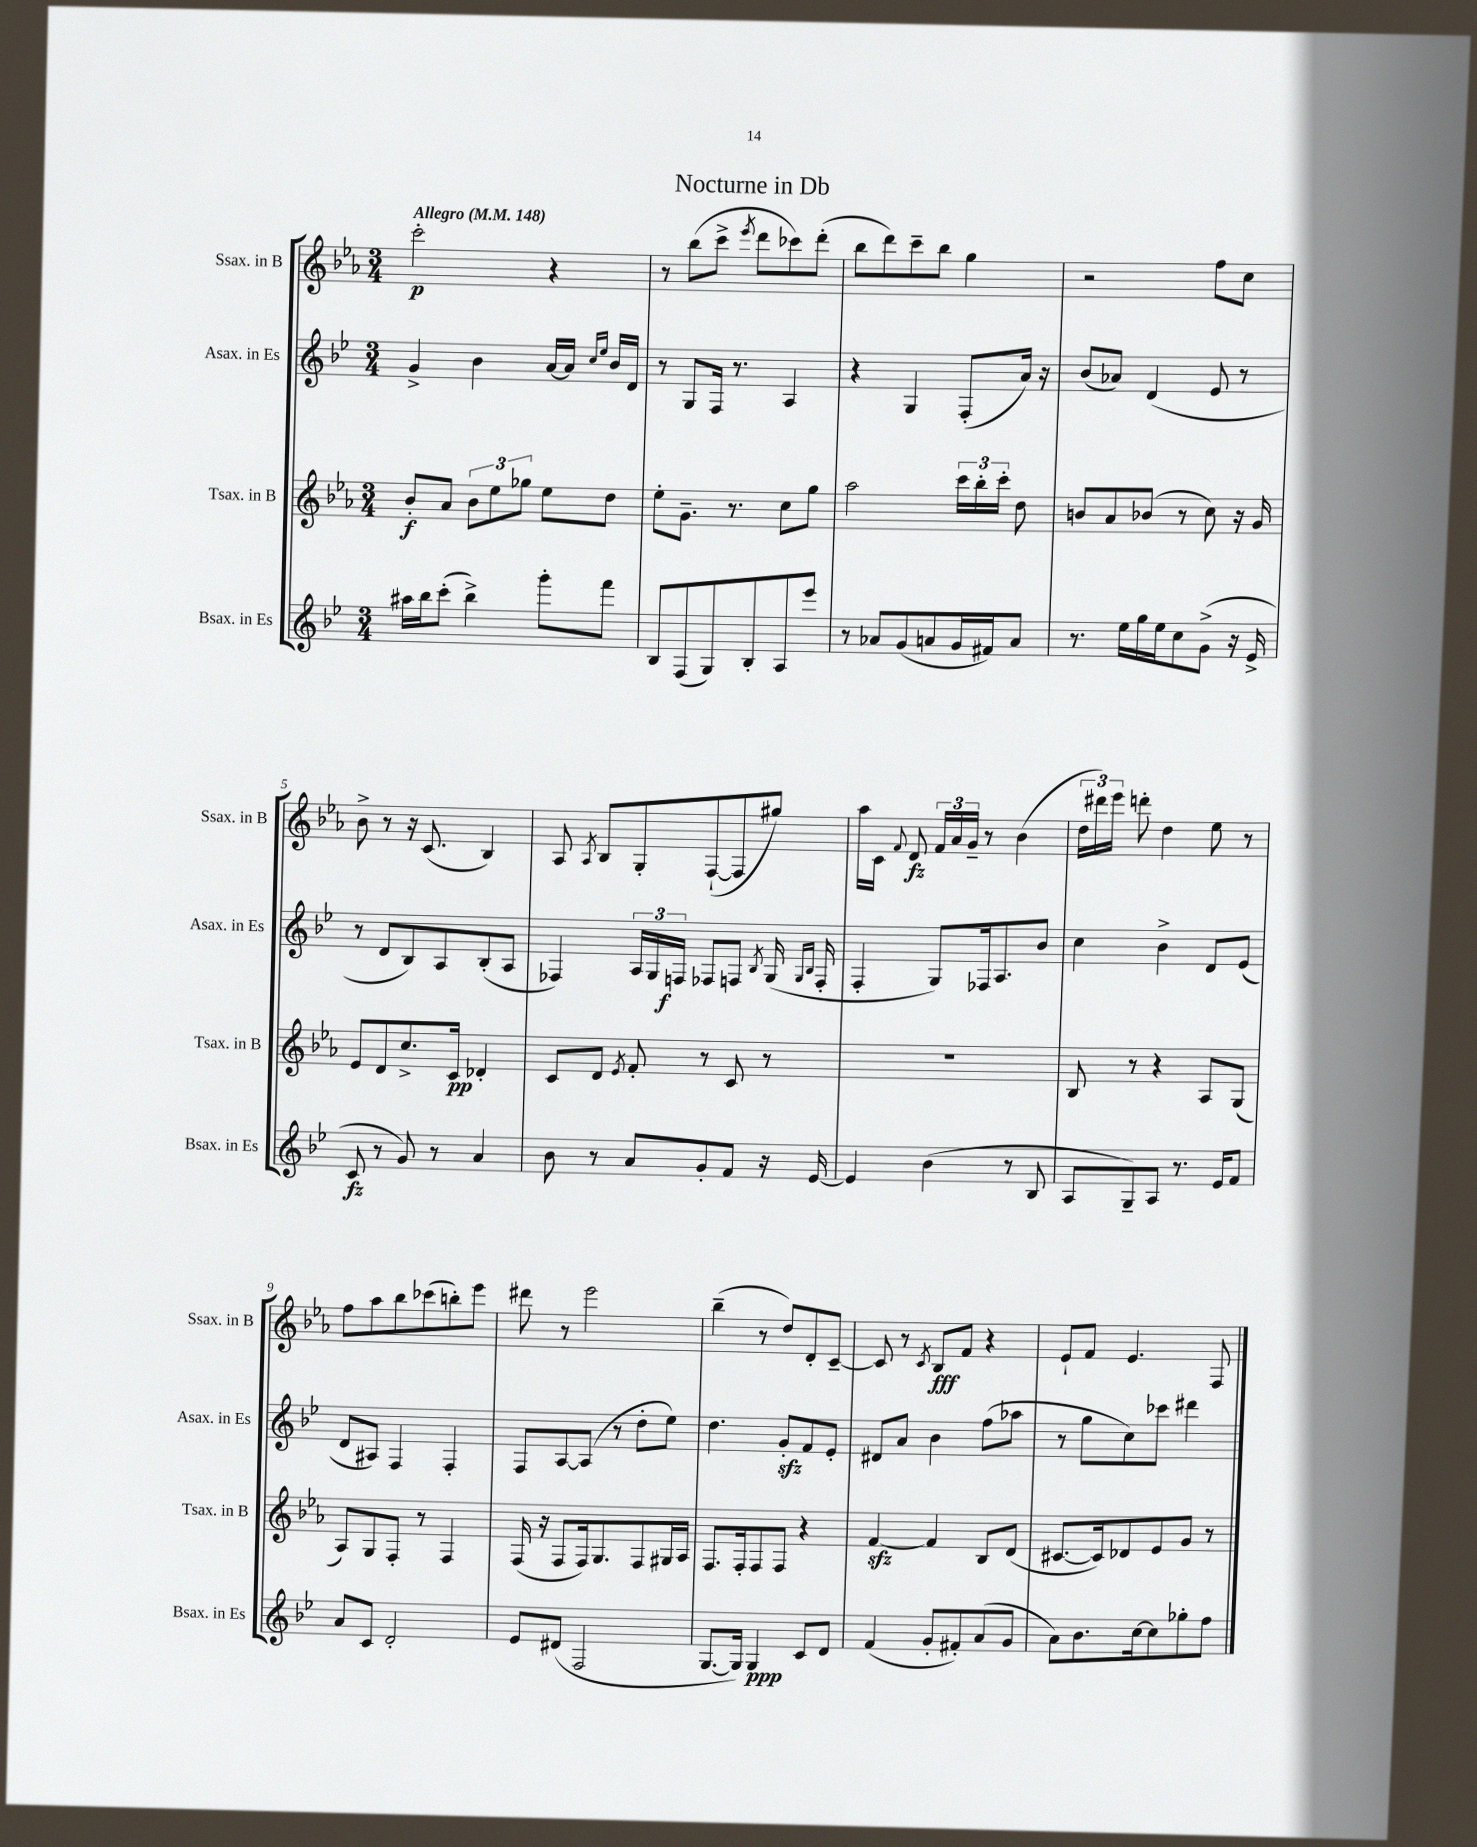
\header { title = "Nocturne in Db" }
<<
\new StaffGroup <<
\new Staff = "s0" \with { instrumentName = "Ssax. in B" shortInstrumentName = "Ssax. in B" } {
    \clef treble \key ees \major \numericTimeSignature \time 3/4 \tempo "Allegro" 4 = 148
    \autoBeamOff c'''2-.\p r4 |
    r8 bes''8[( c'''8]-> \acciaccatura { ees'''8 } d'''8[ ces'''8) d'''8]-.( |
    bes''8[ d'''8) c'''8-- bes''8] g''4 |
    r2 f''8[ c''8] |
    bes'8-> r8 r16 c'8.( bes4) |
    aes8 \acciaccatura { aes8 } bes8[ g8-. f8~-!( f8 gis''8]) |
    aes''16[ c'16] \appoggiatura { f'8 } d'8\fz \tuplet 3/2 { f'16[ aes'16 g'16]-- } r8 bes'4( |
    \tuplet 3/2 { d''16[ dis'''16) ees'''16] } d'''8-. d''4 ees''8 r8 |
    f''8[ aes''8 bes''8 ces'''8( b''8-.) ees'''8] |
    dis'''8 r8 ees'''2 |
    bes''4--( r8 d''8[) d'8-. c'8]~-- |
    c'8 r8 \acciaccatura { c'8 } bes8[\fff f'8] r4 |
    ees'8[-! f'8] ees'4. f8 \bar "|." |
}
\new Staff = "s1" \with { instrumentName = "Asax. in Es" shortInstrumentName = "Asax. in Es" } {
    \clef treble \key bes \major \numericTimeSignature \time 3/4
    \autoBeamOff g'4-> bes'4 a'16[~ a'16] \grace { c''16[ ees''16] } bes'16[ d'16] |
    r8 g8[ f16] r8. a4 |
    r4 g4 f8[-.( a'16]) r16 |
    bes'8[( aes'8]) d'4( ees'8 r8 |
    r8 d'8[ bes8) a8 bes8-.( a8] |
    fes4) \tuplet 3/2 { a16[ g16 f16]\f } fes8[ f8] \acciaccatura { bes8 } g16( \grace { g16[ bes16] } f16-. |
    f4-. g8[) fes16 a8. bes'8] |
    c''4 bes'4-> d'8[ ees'8]( |
    d'8[ ais8]) f4 f4-. |
    f8[ a8~ a8]( r8 d''8[-. ees''8]) |
    d''4. g'8[-.\sfz f'8 ees'8]-. |
    dis'8[ a'8] bes'4 f''8[( aes''8] |
    r8 g''8[ c''8) ces'''8] dis'''4 \bar "|." |
}
\new Staff = "s2" \with { instrumentName = "Tsax. in B" shortInstrumentName = "Tsax. in B" } {
    \clef treble \key ees \major \numericTimeSignature \time 3/4
    \autoBeamOff bes'8[-.\f aes'8] \tuplet 3/2 { bes'8[ ees''8 ges''8] } ees''8[ d''8] |
    ees''8[-. g'8.]-- r8. c''8[ g''8] |
    aes''2 \tuplet 3/2 { c'''16[ bes''16-. c'''16]-. } d''8 |
    b'8[ aes'8 bes'8]( r8 c''8) r16 g'16 |
    ees'8[ d'8 c''8.-> c'16]\pp des'4-. |
    c'8[ d'8] \acciaccatura { ees'8 } f'8-. r8 c'8 r8 |
    R2. |
    bes8 r8 r4 aes8[ g8]( |
    aes8[) g8 f8]-. r8 f4 |
    f16( r16 f8[ f16) g8. f8 gis16 aes16] |
    f8.[ f16-. f8 f8] r4 |
    f'4~\sfz f'4 bes8[ d'8]( |
    cis'8.[~ cis'16) des'8 ees'8 g'8] r8 \bar "|." |
}
\new Staff = "s3" \with { instrumentName = "Bsax. in Es" shortInstrumentName = "Bsax. in Es" } {
    \clef treble \key bes \major \numericTimeSignature \time 3/4
    \autoBeamOff ais''16[ bes''16 c'''8]-.( bes''4->) g'''8[-. f'''8] |
    bes8[ f8( g8) bes8-. a8 ees'''8] |
    r8 aes'8[ g'8( a'8 g'16 fis'16) a'8] |
    r8. ees''16[ g''16 ees''16 c''8 g'8]->( r16 ees'16-> |
    c'8\fz r8 g'8) r8 a'4 |
    bes'8 r8 a'8[ g'8-. f'8] r16 ees'16~ |
    ees'4 bes'4( r8 bes8 |
    a8[ g8--) a8] r8. ees'16[ f'8] |
    a'8[ c'8] d'2-. |
    ees'8[ dis'8]( f2 |
    g8.[~ g16]) g4\ppp c'8[ d'8] |
    f'4( g'8[-. fis'8-.) a'8( g'8] |
    a'8[) bes'8. c''16~ c''8 ges''8-. f''8] \bar "|." |
}
>>
>>
